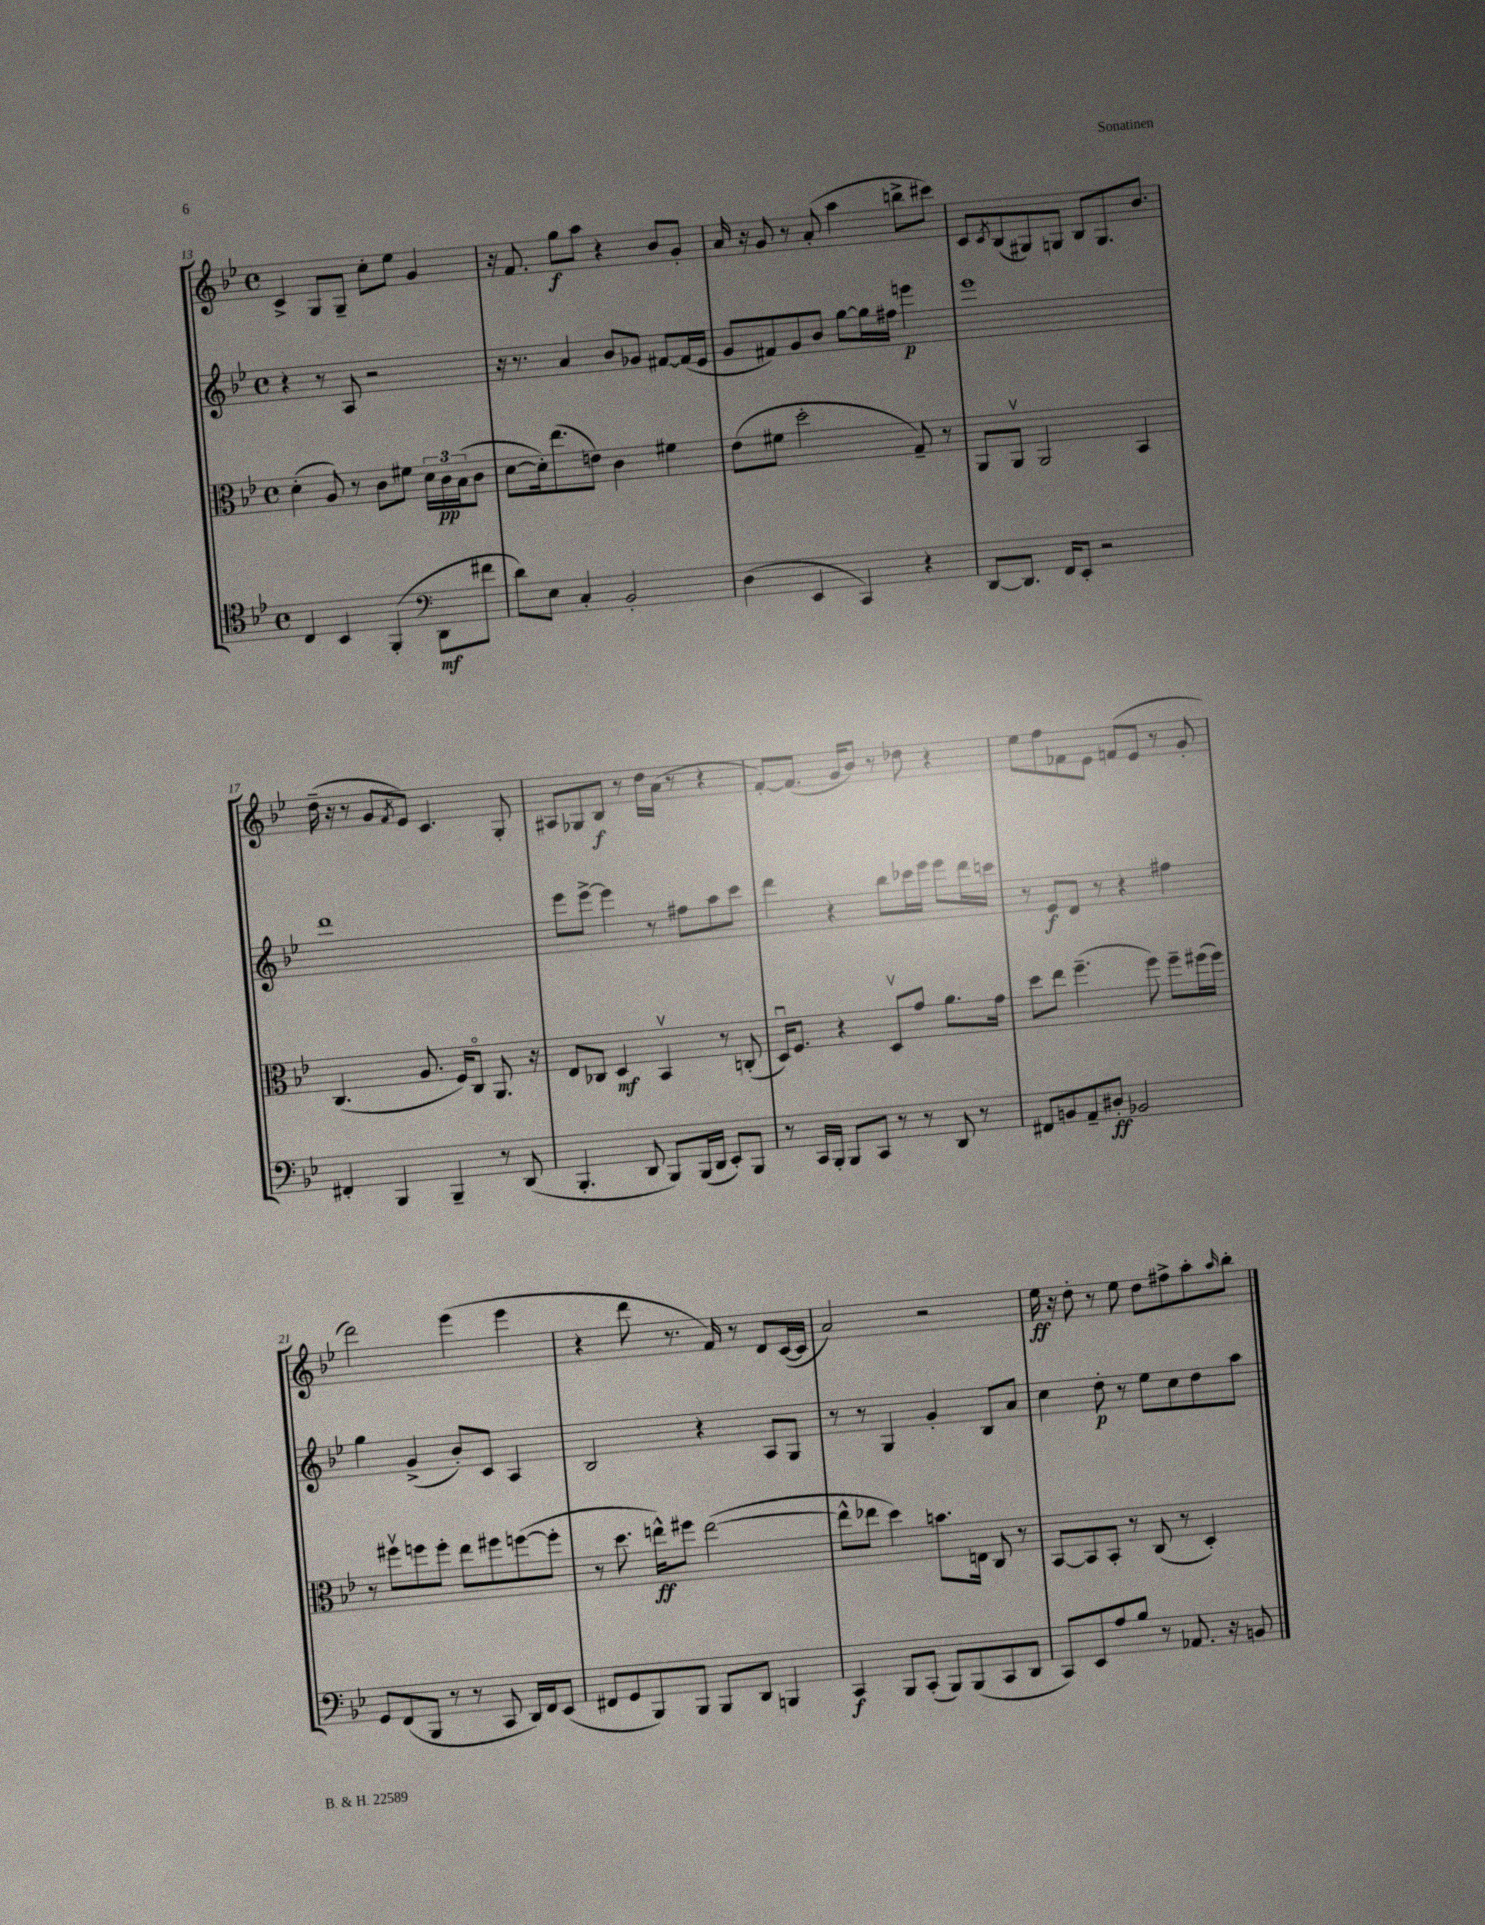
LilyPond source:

<<
\new StaffGroup <<
\new Staff = "s0" {
    \clef treble \key bes \major \defaultTimeSignature \time 4/4
    c'4-> g8 g8-- c''8-. ees''8 g'4 |
    r16 f'8. g''8\f a''8 r4 bes'8 g'8-. |
    a'16 r16 g'8 r8 a'8-.( a''4 b''8-> cis'''8) |
    c'8 \acciaccatura { c'8 } bes8( gis8) g8 bes8 g8. bes'8. |
    d''16--( r16 r8 g'8 \acciaccatura { f'8 } ees'8) c'4. g8-. |
    ais8 ges8 bes8\f r8 d''16 a'16( r8 r4 |
    f'8~-.) f'8.( g'16 bes'8) r8 des''8 r4 |
    ees''8 f''8 fes'8 ees'8 f'8( ees'8 r8 g'8-. |
    d'''2) ees'''4( ees'''4 |
    r4 d'''8 r8. f'16) r8 d'8 c'16~( c'16 |
    a'2) r2 |
    ees''16\ff r16 d''8-. r8 ees''8 d''8 fis''8-> a''8-. \grace { a''16 } bes''8-. \bar "|." |
}
\new Staff = "s1" {
    \clef treble \key bes \major \defaultTimeSignature \time 4/4
    r4 r8 a8 r2 |
    r16 r8. a'4 bes'8 ges'8 fis'8~ fis'16( ees'16 |
    g'8 fis'8) g'8 bes'8 g''8~ g''16 fis''16 e'''4\p |
    ees'''1 |
    d'''1 |
    ees'''8 ees'''8~-> ees'''4 r8 fis''8 a''8 c'''8 |
    d'''4 r4 bes''8 ces'''16 ees'''16 ees'''8 d'''16 c'''16 |
    r8 ees'8\f d'8 r8 r4 fis''4 |
    g''4 g'4->( bes'8-.) c'8 a4 |
    bes2 r4 a8 g8 |
    r8 r8 g4 g'4-. bes8 a'8 |
    c''4 d''8-.\p r8 ees''8 c''8 d''8 a''8 \bar "|." |
}
\new Staff = "s2" {
    \clef alto \key bes \major \defaultTimeSignature \time 4/4
    d'4-.( a8) r8 c'8 fis'8 \tuplet 3/2 { d'16 c'16\pp bes16( } c'8 |
    d'8~ d'16-.) ees''8.( e'8) c'4 fis'4 |
    ees'8( fis'8 d''2-. g8--) r8 |
    a,8 a,8\upbow a,2 bes,4 |
    c4.( a8. f16) c8\flageolet a,8. r16 |
    ees8 ces8 d4\mf bes,4\upbow r8 c8-.( |
    d16\downbow) f8. r4 d8\upbow g'8 a'8. g'16 |
    d''8 ees''8 f''4.--( f''8) f''8-- fis''16( fis''16) |
    r8 fis''8\upbow f''8 f''8-. ees''8 fis''8 f''8~( f''8-. |
    r8 d''8. e''16-^\ff) fis''8 e''2~( |
    e''8-^ ees''8 d''4) b'8. e16 c8 r8 |
    bes,8~ bes,8 bes,8-. r8 c8( r8 d4-.) \bar "|." |
}
\new Staff = "s3" {
    \clef tenor \key bes \major \defaultTimeSignature \time 4/4
    c4 bes,4 f,4-.( \clef bass d,8\mf fis'8 |
    d'8) ees8 c4-. bes,2-. |
    d4( ees,4 c,4) r4 |
    d,8~ d,8. f,16 ees,8-. r2 |
    fis,4-. bes,,4 bes,,4-- r8 d,8( |
    bes,,4.-. d,8 bes,,8) bes,,16( d,16 ees,8-.) bes,,8 |
    r8 c,16 bes,,16-. bes,,8 c,8 r8 r8 d,8 r8 |
    fis,8 b,8 a,8-- dis8-.\ff bes,2 |
    g,8 f,8( bes,,8 r8 r8 c,8 d,16) f,16 ees,8( |
    fis,8 g,8 bes,,8) bes,,8 bes,,8 d,8 b,,4 |
    c,4\f bes,,8 c,8-.( bes,,8) bes,,8( c,8 d,8 |
    c,8) ees,8 a8 bes8 r8 aes,8. r16 b,8 \bar "|." |
}
>>
>>
\layout { \context { \Score currentBarNumber = #13 } }
